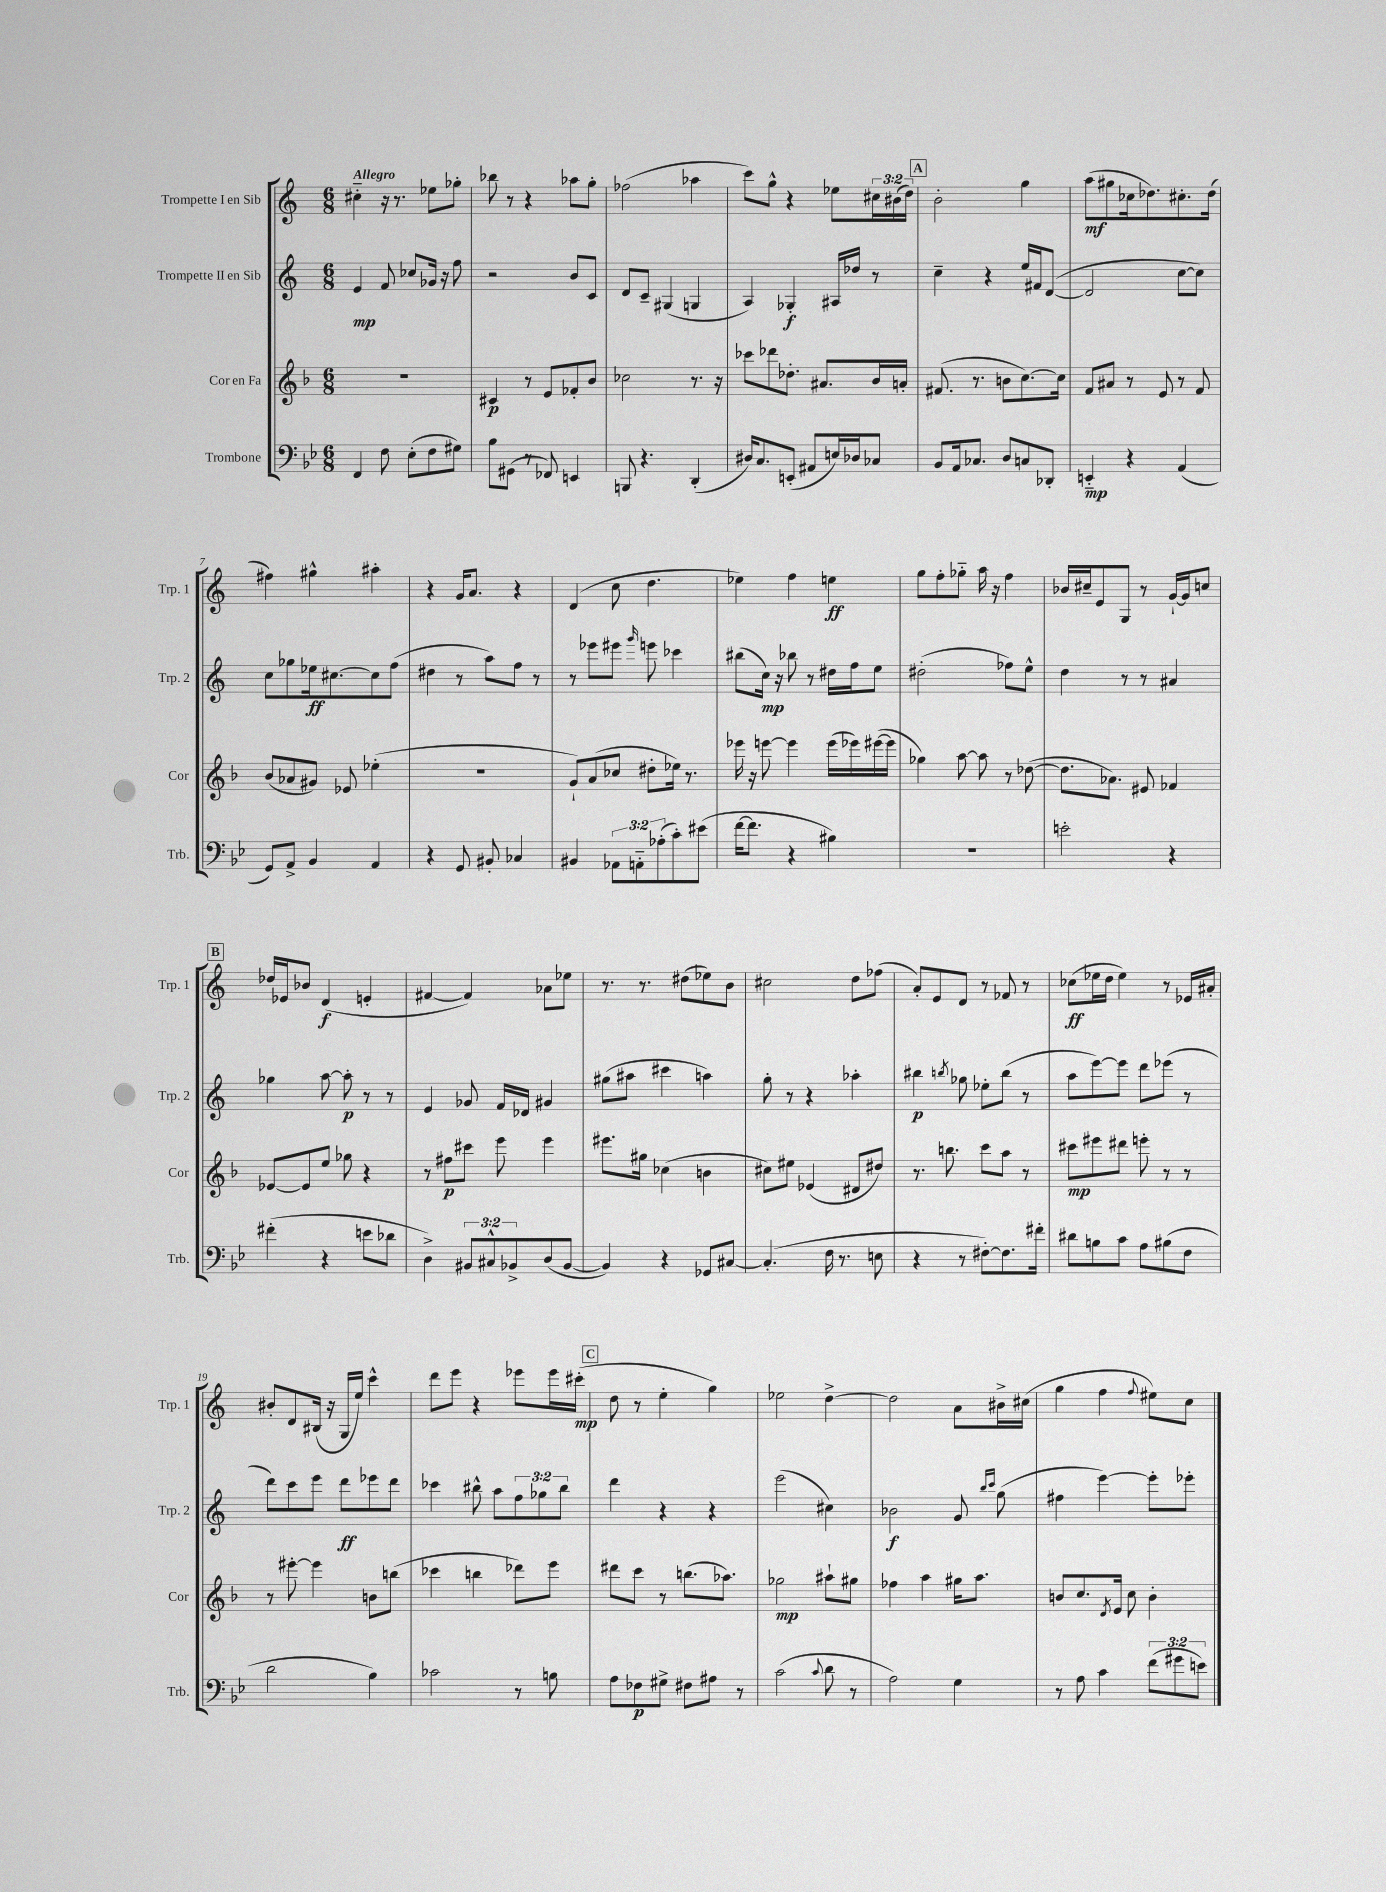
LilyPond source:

<<
\new StaffGroup <<
\new Staff = "s0" \with { instrumentName = "Trompette I en Sib" shortInstrumentName = "Trp. 1" } {
    \clef treble \key c \major \numericTimeSignature \time 6/8 \override Staff.TupletNumber.text = #tuplet-number::calc-fraction-text \tempo "Allegro"
    cis''4-_ r16 r8. ees''8 ges''8-. |
    bes''8 r8 r4 aes''8 g''8-. |
    fes''2( aes''4 |
    c'''8) g''8-^ r4 ees''8 \tuplet 3/2 { cis''16 bis'16( d''16) } |
    \mark \markup { \box "A" } b'2-. g''4 |
    a''8\mf( gis''8 ces''16 des''8.) cis''8.-. des''16( |
    fis''4) gis''4-^ ais''4-. |
    r4 g'16 a'8. r4 |
    d'4( c''8 d''4. |
    ees''4) f''4 e''4\ff |
    g''8 f''8-. ges''8-_ a''16 r16 f''4 |
    bes'16 cis''16-- e'8 g8 r8 g'16~-! g'16 c''8 |
    \mark \markup { \box "B" } des''16 ees'16 bes'8 d'4\f( e'4-. |
    fis'4~ fis'4) aes'8 ees''8 |
    r8. r8. dis''8( ees''8) b'8 |
    cis''2 d''8 fes''8( |
    a'8-.) e'8 d'8 r8 fes'8 r8 |
    ces''8\ff( ees''16 d''16 ees''4) r8 ees'16 ais'16-. |
    bis'8-. d'8 bis16( r16 g16 e''16) c'''4-^ |
    d'''8 e'''8 r4 ees'''8 ees'''16 cis'''16-.\mp( |
    \mark \markup { \box "C" } d''8 r8 e''4-. g''4) |
    ees''2 d''4~-> |
    d''2 a'8 bis'16-> cis''16( |
    g''4 f''4 \appoggiatura { f''8 } eis''8) c''8 \bar "|." |
}
\new Staff = "s1" \with { instrumentName = "Trompette II en Sib" shortInstrumentName = "Trp. 2" } {
    \clef treble \key c \major \numericTimeSignature \time 6/8 \override Staff.TupletNumber.text = #tuplet-number::calc-fraction-text
    e'4\mp f'8 ces''8 ges'16 r16 f''8 |
    r2 b'8 c'8 |
    d'8 c'8-- gis4( g4 |
    a4) ges4-.\f ais16 des''16 r8 |
    \mark \markup { \box "A" } c''4-- r4 e''16 fis'16 d'8~( |
    d'2 c''8~ c''8) |
    c''8 ges''8 ees''16\ff cis''8.~ cis''8 f''8( |
    dis''4 r8 a''8) f''8 r8 |
    r8 ees'''8 eis'''8 \grace { g'''16 } e'''8 ces'''4 |
    bis''8( c''16\mp) r16 bes''8 r8 dis''16 f''16 e''8 |
    dis''2-.( fes''8) e''8-^ |
    d''4 r8 r8 ais'4 |
    \mark \markup { \box "B" } ges''4 a''8~ a''8-.\p r8 r8 |
    e'4 ges'8 f'16 des'16 gis'4 |
    gis''8( ais''8 cis'''4 a''4) |
    g''8-. r8 r4 aes''4-. |
    bis''4\p \acciaccatura { b''8 } ges''8 ees''8-. b''8( r8 |
    a''8 e'''8~) e'''8 d'''8 ees'''8( r8 |
    d'''8) c'''8 e'''8 d'''8\ff ees'''8 d'''8 |
    ces'''4 bis''8-^ a''8 \tuplet 3/2 { f''8 ges''8 bis''8 } |
    \mark \markup { \box "C" } d'''4 r4 r4 |
    e'''2( cis''4) |
    bes'2\f g'8 \grace { b''16 c'''16 } g''8( |
    fis''4 e'''4~) e'''8-. ees'''8-. \bar "|." |
}
\new Staff = "s2" \with { instrumentName = "Cor en Fa" shortInstrumentName = "Cor" } {
    \clef treble \key f \major \numericTimeSignature \time 6/8
    R2. |
    cis'4\p r8 e'8 fes'8-. bes'8 |
    ces''2 r8. r16 |
    ces'''8 des'''8 des''8.-. ais'8. bes'16 a'16-. |
    \mark \markup { \box "A" } fis'8.( r8. b'8 c''8.~) c''16 |
    f'8 ais'8 r8 e'8 r8 f'8 |
    bes'8( aes'8 gis'8) ees'8 ees''4-.( |
    R2. |
    g'8-!) a'8( ces''8 dis''8-. ees''16) r8. |
    ees'''16 r16 e'''8~ e'''4 e'''16( ees'''16) eis'''16~( eis'''16 |
    ges''4) a''8~ a''8 r8 des''8~( |
    des''8. aes'8.) eis'8 fes'4 |
    \mark \markup { \box "B" } ees'8~ ees'8 e''8 ges''8 r4 |
    r8 fis''8\p cis'''8 e'''8 e'''4 |
    eis'''8. gis''16 ces''4( b'4 |
    cis''8) eis''8 ees'4( dis'8 dis''8) |
    r8. b''8. c'''8 a''8 r8 |
    cis'''8\mp eis'''8 dis'''8 e'''8-. r8 r8 |
    r8 eis'''8~-. eis'''4 b'8 b''8( |
    ces'''4 b''4 des'''8) e'''8 |
    \mark \markup { \box "C" } dis'''8 c'''8 r8 b''8.( aes''8.) |
    ges''2\mp ais''8-! gis''8 |
    fes''4 a''4 gis''16 a''8. |
    b'8 c''8. \acciaccatura { d'8 } e'16 c''8 b'4-. \bar "|." |
}
\new Staff = "s3" \with { instrumentName = "Trombone" shortInstrumentName = "Trb." } {
    \clef bass \key bes \major \numericTimeSignature \time 6/8 \override Staff.TupletNumber.text = #tuplet-number::calc-fraction-text
    f,4 f8 ees8-.( f8 gis8) |
    bes8 gis,8( r8 fes,8) e,4 |
    b,,8 r4. d,4-.( |
    dis16) c8. e,8-.( ais,8 e16) des16 ces8 |
    \mark \markup { \box "A" } bes,8 a,16 ces8. d8 c8 des,8-. |
    e,4-_\mp r4 a,4( |
    g,8) a,8-> bes,4 a,4 |
    r4 g,8 bis,8-. ces4 |
    bis,4 \tuplet 3/2 { aes,8 a,8-_ aes8-.( } c'8-.) eis'8( |
    f'16~ f'8. r4 bis4) |
    R2. |
    e'2-. r4 |
    \mark \markup { \box "B" } fis'4-.( r4 e'8 des'8 |
    d4->) \tuplet 3/2 { bis,8 cis8-^ bes,8-> } d8( bes,8~ |
    bes,4) r4 ges,8 cis8~ |
    cis4.-.( f16 r8. e8 |
    r4 r8 fis8~-.) fis8. fis'16-. |
    dis'8 b8 c'8 a8 bis8( f8 |
    d'2 bes4) |
    ces'2 r8 b8 |
    \mark \markup { \box "C" } a8 fes8\p gis8-> fis8 ais8 r8 |
    c'2( \appoggiatura { c'8 } d'8 r8 |
    a2) g4 |
    r8 a8 c'4 \tuplet 3/2 { f'8( gis'8 e'8) } \bar "|." |
}
>>
>>
